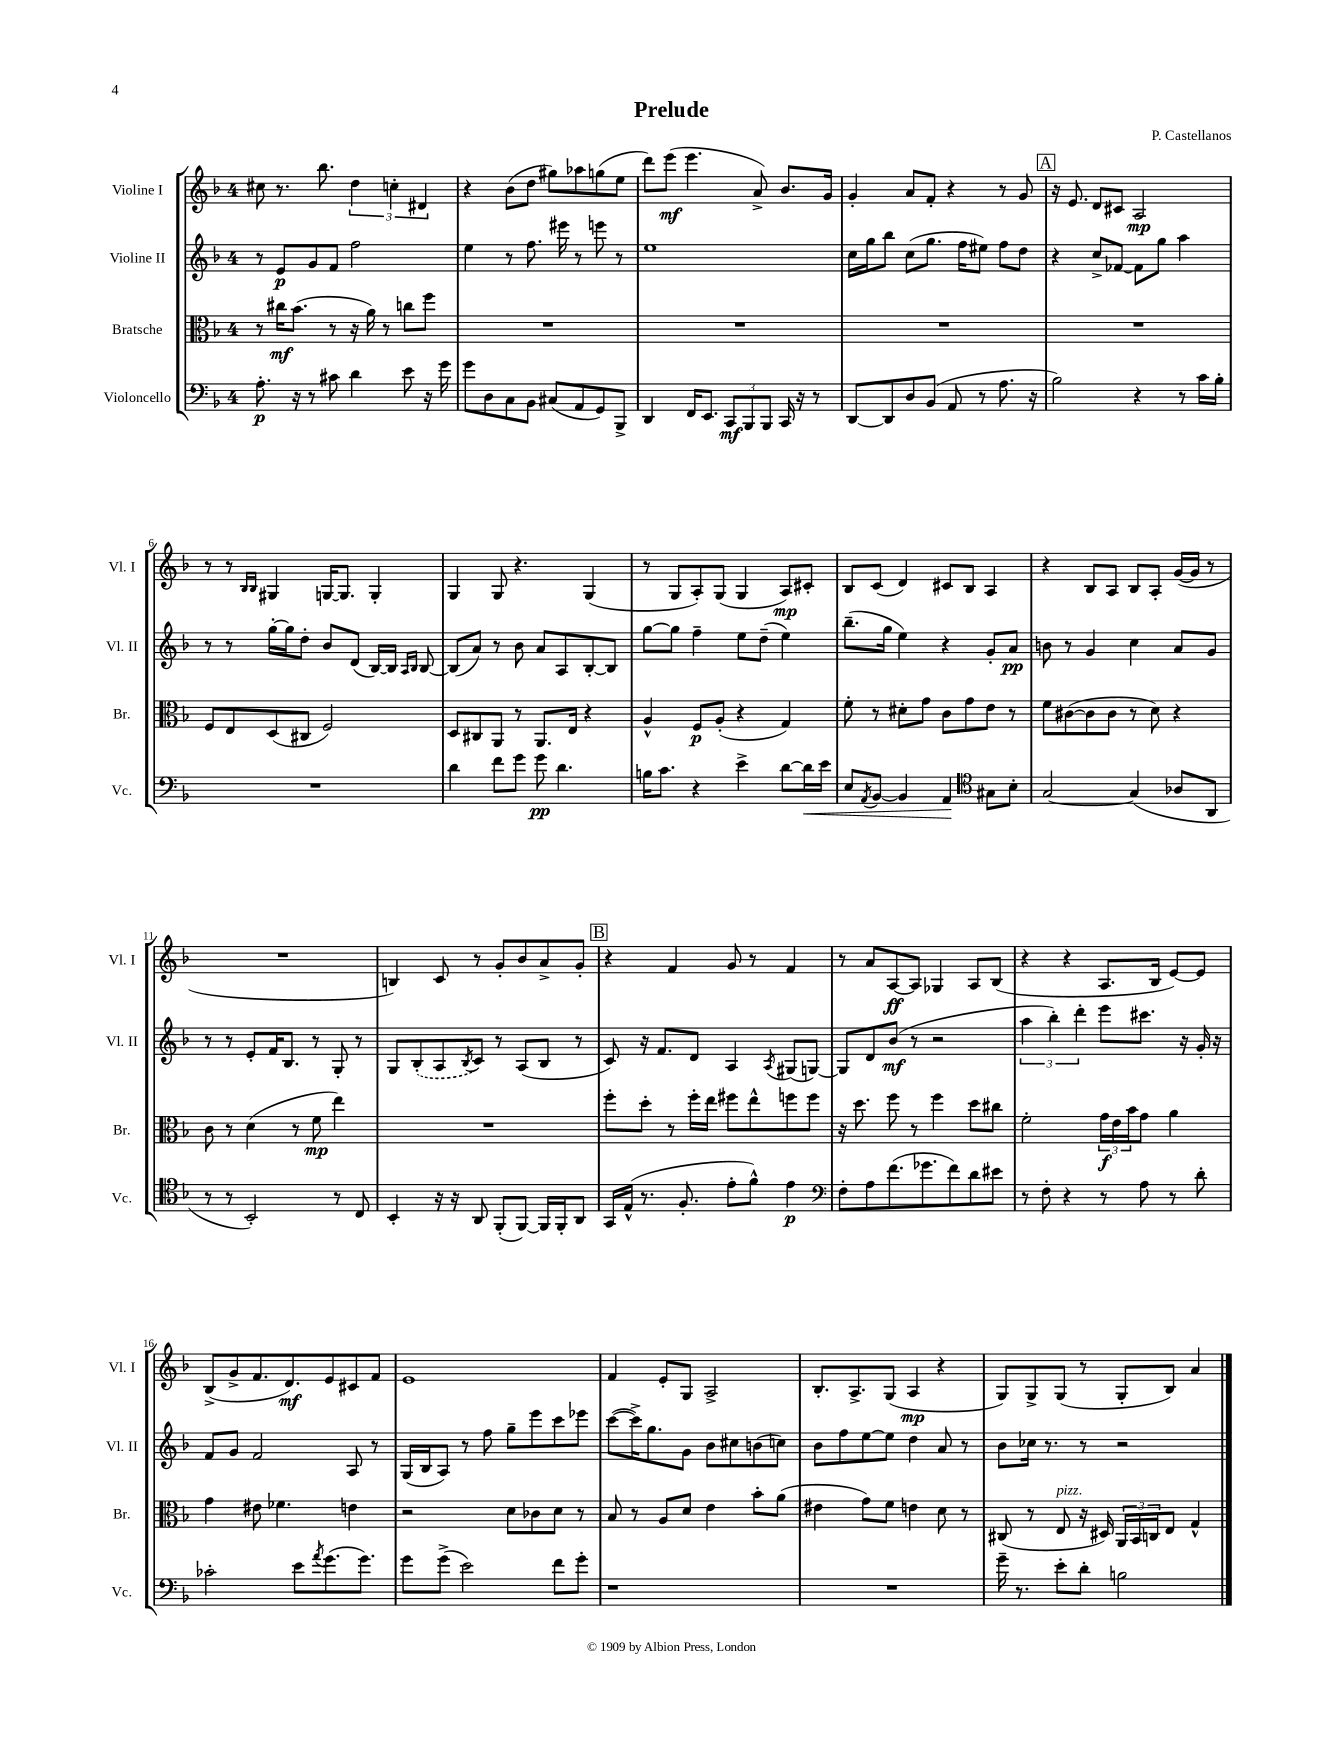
\header { title = "Prelude" composer = "P. Castellanos" }
<<
\new StaffGroup <<
\new Staff = "s0" \with { instrumentName = "Violine I" shortInstrumentName = "Vl. I" } {
    \clef treble \key f \major \once \override Staff.TimeSignature.style = #'single-digit \time 4/4
    cis''8 r8. bes''8. \tuplet 3/2 { d''4 c''4-. dis'4 } |
    r4 bes'8( d''8 gis''8) aes''8 g''8( e''8 |
    d'''8) e'''8\mf( e'''4. a'8->) bes'8. g'16 |
    g'4-. a'8 f'8-. r4 r8 g'8 |
    \mark \markup { \box "A" } r16 e'8. d'8 cis'8 a2\mp |
    r8 r8 \grace { bes16 bes16 } gis4 g16~ g8. g4-. |
    g4 g8 r4. g4( |
    r8 g8 a8-.) g8( g4 a8\mp) cis'8-. |
    bes8 c'8( d'4) cis'8 bes8 a4 |
    r4 bes8 a8 bes8 a8-. g'16~( g'16 r8 |
    R1 |
    b4) c'8 r8 g'8-. bes'8 a'8-> g'8-. |
    \mark \markup { \box "B" } r4 f'4 g'8 r8 f'4 |
    r8 a'8 a8~\ff a8 ges4 a8 bes8( |
    r4 r4 a8. bes16 e'8~) e'8 |
    bes8->( g'8-> f'8. d'8.\mf) e'8 cis'8 f'8 |
    e'1 |
    f'4 e'8-. g8 a2-> |
    bes8.-. a8.-> g8( a4\mp r4 |
    g8) g8-> g8( r8 g8-. bes8) a'4 \bar "|." |
}
\new Staff = "s1" \with { instrumentName = "Violine II" shortInstrumentName = "Vl. II" } {
    \clef treble \key f \major \once \override Staff.TimeSignature.style = #'single-digit \time 4/4
    r8 e'8\p g'8 f'8 f''2 |
    e''4 r8 f''8. eis'''16 r8 e'''8 r8 |
    e''1 |
    c''16 g''16 bes''8 c''8( g''8. f''16 eis''8) f''8 d''8 |
    \mark \markup { \box "A" } r4 c''8-> fes'8~ fes'8 g''8 a''4 |
    r8 r8 g''16~-. g''16 d''8-. bes'8 d'8( bes16~) bes16 \grace { a16 bes16 } bes8~ |
    bes8( a'8) r8 bes'8 a'8 a8 bes8~-. bes8 |
    g''8~ g''8 f''4-- e''8 d''8--( e''4) |
    bes''8.--( g''16 e''4) r4 g'8-. a'8\pp |
    b'8 r8 g'4 c''4 a'8 g'8 |
    r8 r8 e'8-. f'16 bes8. r8 g8-. r8 |
    g8 \once \slurDashed bes8-.( a8 \acciaccatura { bes8 } c'8) r8 a8( bes8 r8 |
    \mark \markup { \box "B" } c'8) r16 f'8. d'8 a4 \acciaccatura { a8 } gis8( g8~) |
    g8 d'8 bes'8\mf( r8 r2 |
    \tuplet 3/2 { a''4 bes''4-.) d'''4-. } e'''8 cis'''8. r16 g'16-. r16 |
    f'8 g'8 f'2 a8 r8 |
    g16( bes16 a8) r8 f''8 g''8-- e'''8 c'''8 ees'''8 |
    c'''8~( c'''16->) g''8. g'8 bes'8 cis''8 b'8( c''8) |
    bes'8 f''8 e''8~ e''8 d''4 a'8 r8 |
    bes'8 ces''16 r8. r8 r2 \bar "|." |
}
\new Staff = "s2" \with { instrumentName = "Bratsche" shortInstrumentName = "Br." } {
    \clef alto \key f \major \once \override Staff.TimeSignature.style = #'single-digit \time 4/4
    r8 cis''16\mf bes'8.( r8 r16 a'16) r8 c''8 f''8 |
    R1 |
    R1 |
    R1 |
    \mark \markup { \box "A" } R1 |
    f8 e8 d8( cis8 f2) |
    d8 cis8 a,8 r8 a,8. e16 r4 |
    a4-^ f8\p a8-.( r4 g4) |
    f'8-. r8 dis'8-. g'8 c'8 g'8 e'8 r8 |
    f'8 cis'8~( cis'8 cis'8 r8 d'8) r4 |
    c'8 r8 d'4( r8 f'8\mp e''4) |
    R1 |
    \mark \markup { \box "B" } f''8-. d''8-. r8 f''16-. e''16 fis''8 e''8-^ f''8 f''8 |
    r16 d''8. f''8 r8 f''4 d''8 cis''8 |
    f'2-. \tuplet 3/2 { g'16\f e'16 bes'16 } g'8 a'4 |
    g'4 eis'8 fes'4. e'4 |
    r2 d'8 ces'8 d'8 r8 |
    bes8 r8 a8 d'8 e'4 bes'8-. a'8( |
    eis'4 g'8) f'8 e'4 d'8 r8 |
    cis8( r8 e8^\markup { \italic "pizz." } r16 dis16) \tuplet 3/2 { a,16 bes,16 c16 } e8 g4-^ \bar "|." |
}
\new Staff = "s3" \with { instrumentName = "Violoncello" shortInstrumentName = "Vc." } {
    \clef bass \key f \major \once \override Staff.TimeSignature.style = #'single-digit \time 4/4
    a8.-.\p r16 r8 cis'8 d'4 e'8 r16 g'16 |
    g'8 d8 c8 bes,8 cis8( a,8 g,8) bes,,8-> |
    d,4 f,16 e,8. \tuplet 3/2 { c,8\mf bes,,8 bes,,8 } c,16 r16 r8 |
    d,8~ d,8 d8 bes,8( a,8 r8 a8. r16 |
    \mark \markup { \box "A" } bes2) r4 r8 c'16 bes16-. |
    R1 |
    d'4 f'8 g'8 g'8\pp d'4. |
    b16 c'8. r4 e'4-> d'8~ d'16\< e'16 |
    e8 \acciaccatura { a,8 } bes,8~ bes,4 a,4\! \clef tenor gis8 bes8-. |
    g2~ g4( aes8 a,8 |
    r8 r8 bes,2-.) r8 c8 |
    bes,4-. r16 r16 a,8 f,8-.( f,8~) f,16 f,16-. a,8 |
    \mark \markup { \box "B" } g,16 e16-^( r8. f8.-. e'8-. f'8-^) e'4\p |
    \clef bass f8-. a8 f'8.( ges'8. f'8) d'8 eis'8 |
    r8 f8-. r4 r8 a8 r8 d'8-. |
    ces'2-. e'8 \acciaccatura { a'8 } g'8.( g'8.) |
    g'8 g'8->( e'2) f'8 g'8-. |
    r1 |
    R1 |
    g'16-- r8. e'8-. d'8-. b2 \bar "|." |
}
>>
>>
